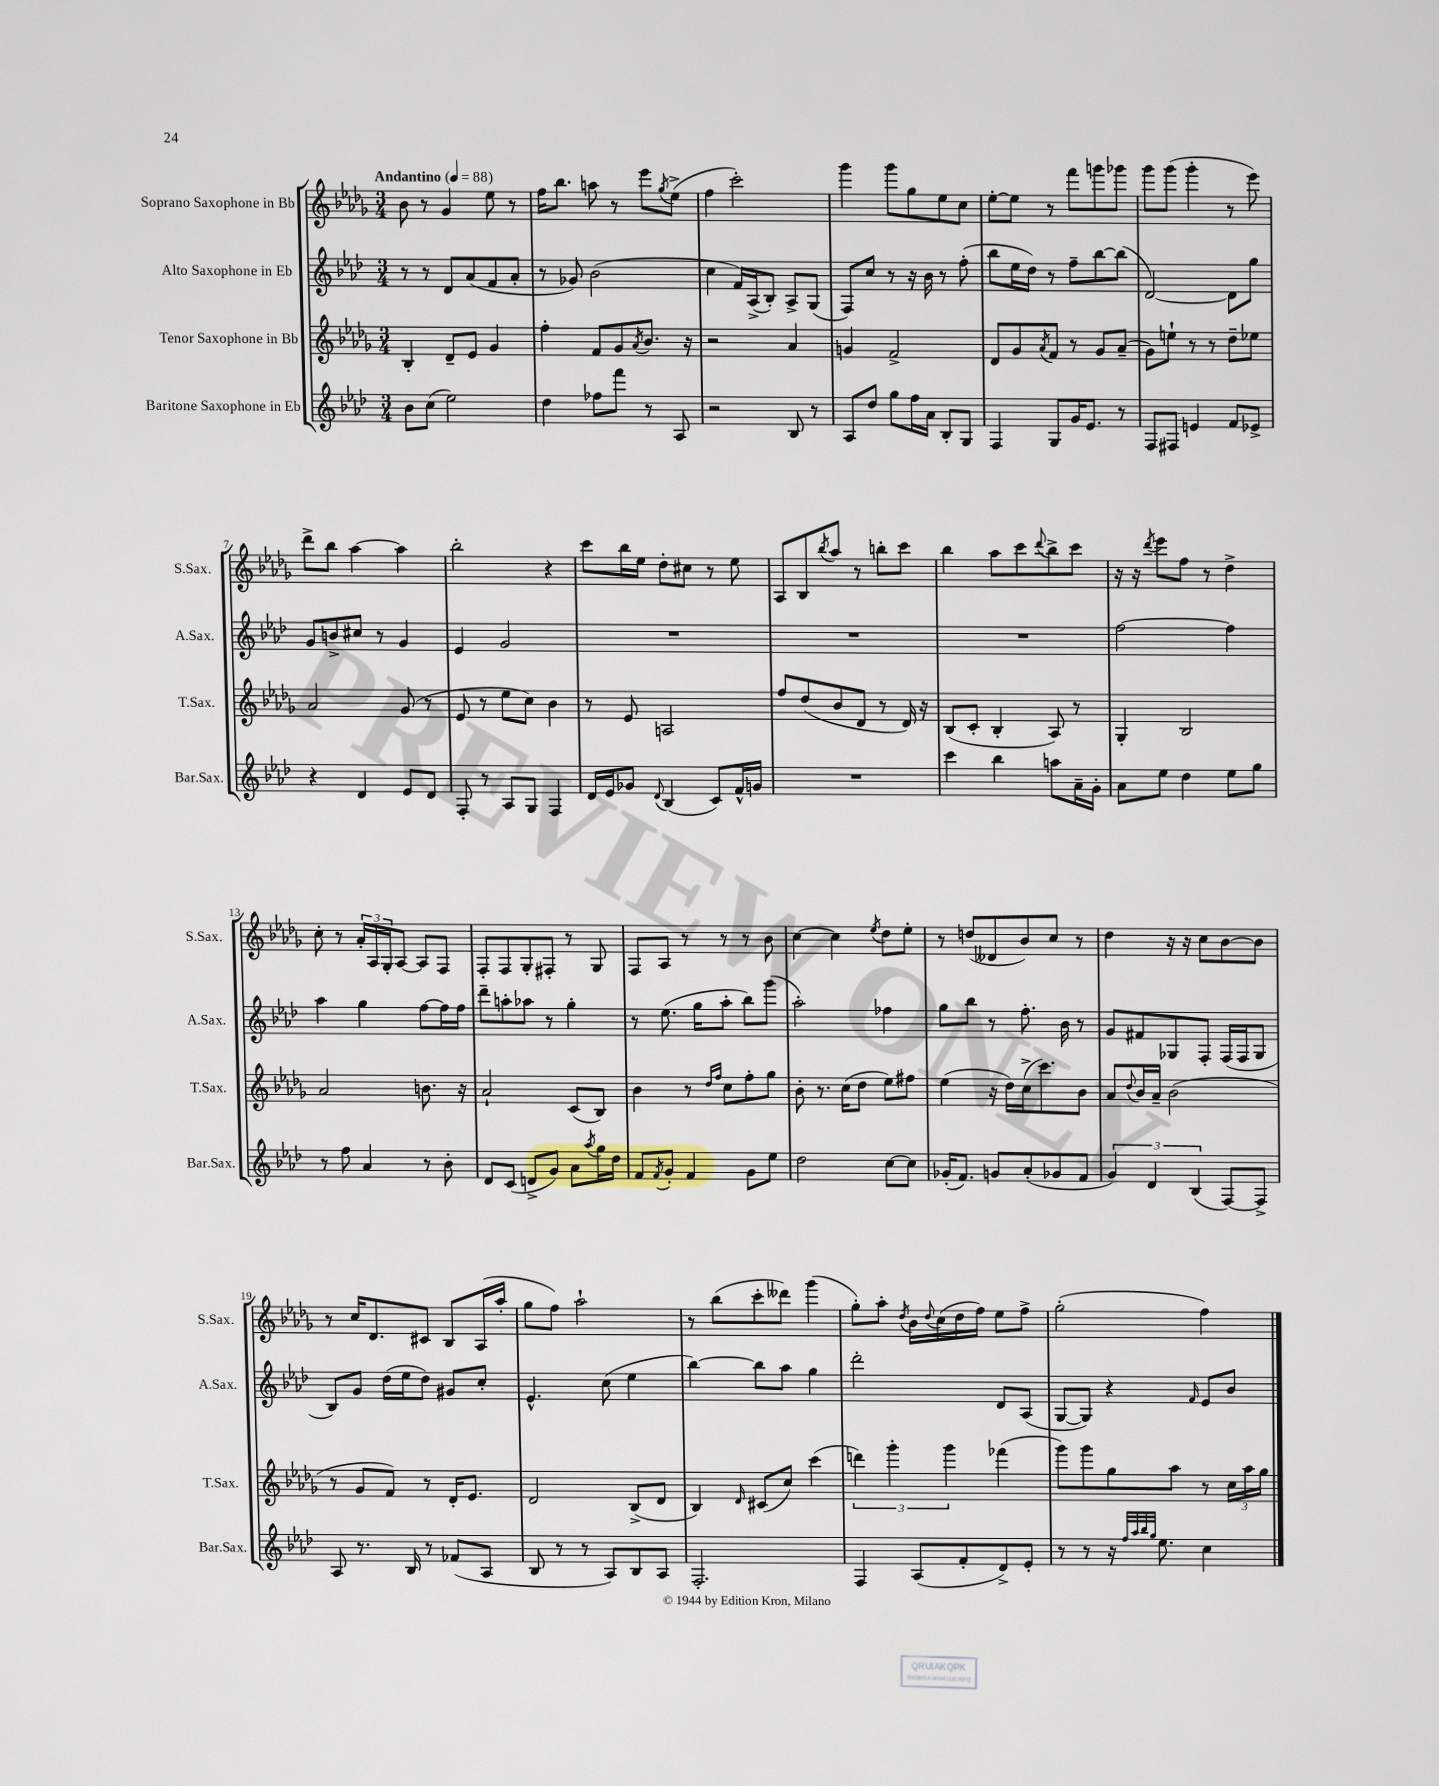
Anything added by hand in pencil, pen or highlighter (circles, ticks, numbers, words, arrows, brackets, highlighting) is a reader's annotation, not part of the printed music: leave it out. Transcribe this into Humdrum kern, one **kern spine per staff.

**kern	**kern	**kern	**kern
*part4	*part3	*part2	*part1
*staff4	*staff3	*staff2	*staff1
*I"Baritone Saxophone in Eb	*I"Tenor Saxophone in Bb	*I"Alto Saxophone in Eb	*I"Soprano Saxophone in Bb
*I'Bar.Sax.	*I'T.Sax.	*I'A.Sax.	*I'S.Sax.
*clefG2	*clefG2	*clefG2	*clefG2
*k[b-e-a-d-]	*k[b-e-a-d-g-]	*k[b-e-a-d-]	*k[b-e-a-d-g-]
*M3/4	*M3/4	*M3/4	*M3/4
*MM88	*MM88	*MM88	*MM88
=1	=1	=1	=1
!	!	!	!LO:TX:a:B:t=Andantino
8b-\L	4B-'/	8r	8b-\
(8cc\J	.	8r	8r
2ee-\)	8d-~/L	8d-/L	4g-/
.	8e-/J	(8a-/	.
.	4g-/	8f/	8ee-\
.	.	8a-'/J	8r
=2	=2	=2	=2
4dd-\	4ff'\	8r	16ff\KL
.	.	.	8.bb-\J
.	.	8g-X/)	.
8ff-X\L	8f/L	(2b-\	8aan\
8fff\J	8g-/	.	8r
.	8qa-/	.	.
8r	8.b-/J	.	8eee-\L
.	.	.	8qgg-/
8A-/	.	.	(8ee-^\J
.	16r	.	.
=3	=3	=3	=3
2r	2r	4cc\	4ff\
.	.	16f/LL)	2ccc'\)
.	.	(16A-^/J	.
.	.	8B-'/J)	.
8B-/	4a-/	8A-^/L	.
8r	.	(8G/J	.
=4	=4	=4	=4
8A-/L	4gn/	8F/L)	4ggg-\
8dd-/J	.	8cc/J	.
8gg\L	2f^/	8r	8ggg-\L
16ff\L	.	16r	8gg-\
16a-\JJ	.	16b-\	.
8B-'/L	.	8r	8ee-\
8G/J	.	(8ff'\	8cc\J
=5	=5	=5	=5
4F/	8d-/L	8bb-\L	[8ee-'\L
.	8g-/	16ee-\L	8ee-\J]
.	.	16dd-\JJ)	.
.	8qa-/	.	.
8G/L	8f/J	8r	8r
16g/K	8r	8ff~\L	8fff\L
8.e-/J	.	.	.
.	8g-/L	[8bb-\	8gggn\
8r	(8a-~/J	(8bb-\J]	8ggg-X\J
=6	=6	=6	=6
8F/L	8g-\L)	[2d-/)	8ggg-\L
8F#X/J	8een`\J	.	(8ggg-\J
4en/	8r	.	4ggg-'\
.	8r	.	.
8f/L	8dd-~\L	8d-\L]	8r
8e-X^/J	8ee-X\J	8gg\J	8eee-\)
!!LO:LB:g=z
=7	=7	=7	=7
4r	2a-/	8g/L	8ddd-^\L
.	.	8bn^/	8bb-\J
4d-/	.	8cc#X/J	[4aa-\
.	.	8r	.
8e-/L	(8g-/	4g/	4aa-\]
8d-/J	8r	.	.
=8	=8	=8	=8
8F'/	8e-/	4e-/	2bb-'\
8r	8r	.	.
8A-/L	8ee-\L	2g/	.
8G/J	8cc\J)	.	.
4F/	4b-\	.	4r
=9	=9	=9	=9
16d-/LL	8r	2.r	8ccc\L
16e-/J	.	.	.
8g-X/J	8e-/	.	16bb-\L
.	.	.	16ee-\JJ
8qqd-/	.	.	.
(4B-/	2An/	.	8dd-'\L
.	.	.	8cc#X\J
8c/L)	.	.	8r
16f^^/L	.	.	8ee-\
16gn/JJ	.	.	.
=10	=10	=10	=10
2.r	8ff/L	2.r	8A-/L
.	(8dd-/	.	8B-/
.	.	.	8qbb-/
.	8b-/	.	8aa-/J
.	8d-/J	.	8r
.	8r	.	8bbn'\L
.	16d-/)	.	8ccc\J
.	16r	.	.
=11	=11	=11	=11
4ccc\	(8B-/L	2.r	4bb-\
.	8c'/J	.	.
4bb-\	4B-'/	.	8aa-\L
.	.	.	8ccc\
.	.	.	8qqddd-/
8aan\L	8A-/)	.	8bb-^\
16a-~\L	8r	.	8ccc\J
16g'\JJ	.	.	.
=12	=12	=12	=12
8a-\L	4G-'/	[2ff\	16r
.	.	.	16r
.	.	.	8qddd-/
8ee-\J	.	.	8eee-\L
4dd-\	2B-/	.	8ff\J
.	.	.	8r
8ee-\L	.	4ff\]	4dd-^\
8gg\J	.	.	.
!!LO:LB:g=z
=13	=13	=13	=13
8r	2a-/	4aa-\	8cc'\
8ff\	.	.	8r
4a-/	.	4gg\	24a-'/LL
.	.	.	24A-/
.	.	.	24G-'/J
.	.	.	[8A-/J
8r	8.bn\	[8ff\L	8A-/L]
8b-'\	.	16ff\L]	8F/J
.	16r	16ff\JJ	.
=14	=14	=14	=14
8d-/L	2a-`/	8ddd-~\L	8F'/L
(8c/J	.	8aan'\	8F/
8dn^/L	.	8aa-X\J	8G-'/
8g/J)	.	8r	8F#X'/J
8a-\L	(8c/L	4gg'\	8r
8qaa-/	.	.	.
16gg\L	8B-/J)	.	8G-/
16dd-\JJ	.	.	.
=15	=15	=15	=15
8f/L	4b-\	8r	8F/L
8qf/	.	.	.
8g'/J	.	(8.ee-\	8A-/J
4f/	8r	.	8r
.	.	16gg\KL	.
.	16qqdd-/LL	.	.
.	16qqff/JJ	.	.
.	8cc\L	8aa-'\J	8r
8g\L	8ff'\	8bb-\L)	8r
8ee-\J	8gg-\J	(8ggg\J	8b-\
=16	=16	=16	=16
2dd-\	8b-'\	2aa-'\)	[4cc\
.	8.r	.	.
.	.	.	4cc\]
.	(16cc\KL	.	.
.	8dd-\J	.	.
.	.	.	8qee-/
[8cc\L	8ee-\L)	4ff-X\	8dd-\L
8cc\J]	8ff#X\J	.	8ee-'\J
=17	=17	=17	=17
(16g-X'/KL	(4ee-\	8gg\L	8r
8.f/J)	.	.	.
.	.	8bb-\J	(8ddn/L
8gn/L	16r	8r	8d--X/
.	16dd-\LL)	.	.
(8a-'/	(16cc^\J	8.ff'\	8b-/)
.	8.ccc\)	.	.
8g-X/	.	.	8cc/J
.	.	16b-\	.
8f/J	8b-\J	8r	8r
=18	=18	=18	=18
6g/)	8a-/L	8g/L	4dd-\
.	8qqdd-/	.	.
.	16b-/L	8f#X/	.
6d-/	.	.	.
.	16a-~/JJ	.	.
.	(2b-\	8G-X/	16r
.	.	.	16r
(6B-/	.	.	.
.	.	8F'/J	8cc\L
[8F/L)	.	(16F/LL	[8b-\
.	.	16F/J	.
8F^/J]	.	8G-/J	8b-\J]
!!LO:LB:g=z
=19	=19	=19	=19
8A-/	8r	8B-/L)	8r
8.r	8g-/L	8g/J	16cc/KL
.	.	.	8.d-/
.	8f/J)	(16dd-\LL	.
16B-/	.	16ee-\J	.
8r	8r	8dd-\J)	8c#X/J
(8f-X/L	16d-'/KL	8g#X/L	8B-/L
.	8.e-/J	.	.
8A-/J	.	8cc'/J	(16A-/L
.	.	.	16aa-'/JJ
=20	=20	=20	=20
8B-/	2d-/	4.e-^^/	8gg-\L
8r	.	.	8ff\J)
8r	.	.	2aa-`\
8A-/L)	.	(8cc\	.
8B-/	(8B-^/L	4ee-\	.
8A-/J	8d-/J	.	.
=21	=21	=21	=21
2.F'/	4B-/)	[4bb-\)	8r
.	.	.	(8bb-\L
.	16qqd-/	.	.
.	(8c#X/L	8bb-\L]	8ccc'\
.	8cc/J)	8aa-\J	8ddd--X\J)
.	(4ccc\	4gg\	(4ggg-\
=22	=22	=22	=22
4F/	6dddn\)	2ddd-'\	8gg-'\L)
.	.	.	8aa-'\J
.	6ggg-'\	.	.
.	.	.	8qdd-/
(8A-/L	.	.	16b-\LL
.	.	.	8qqdd-/
.	.	.	(16cc\
.	6ggg-\	.	.
8f'/	.	.	16dd-\
.	.	.	16ff\JJ)
8d-^/)	(4fff-X\	8d-/L	8ee-\L
8e-'/J	.	(8A-/J	8ff^\J
=23	=23	=23	=23
8r	8ggg-\L)	[8G/L	(2gg-'\
8r	8ggg-\	8G/J])	.
16r	8gg-\	4r	.
32qqff/LLL	.	.	.
32qqaa-/	.	.	.
32qqbb-/	.	.	.
32qqgg/JJJ	.	.	.
8.ee-\	.	.	.
.	8aa-\J	.	.
.	.	16qqf/	.
4cc\	8r	8e-/L	4ff\)
.	24cc\LL	8b-/J	.
.	24aa-\	.	.
.	24gg-\JJ	.	.
==	==	==	==
*-	*-	*-	*-
